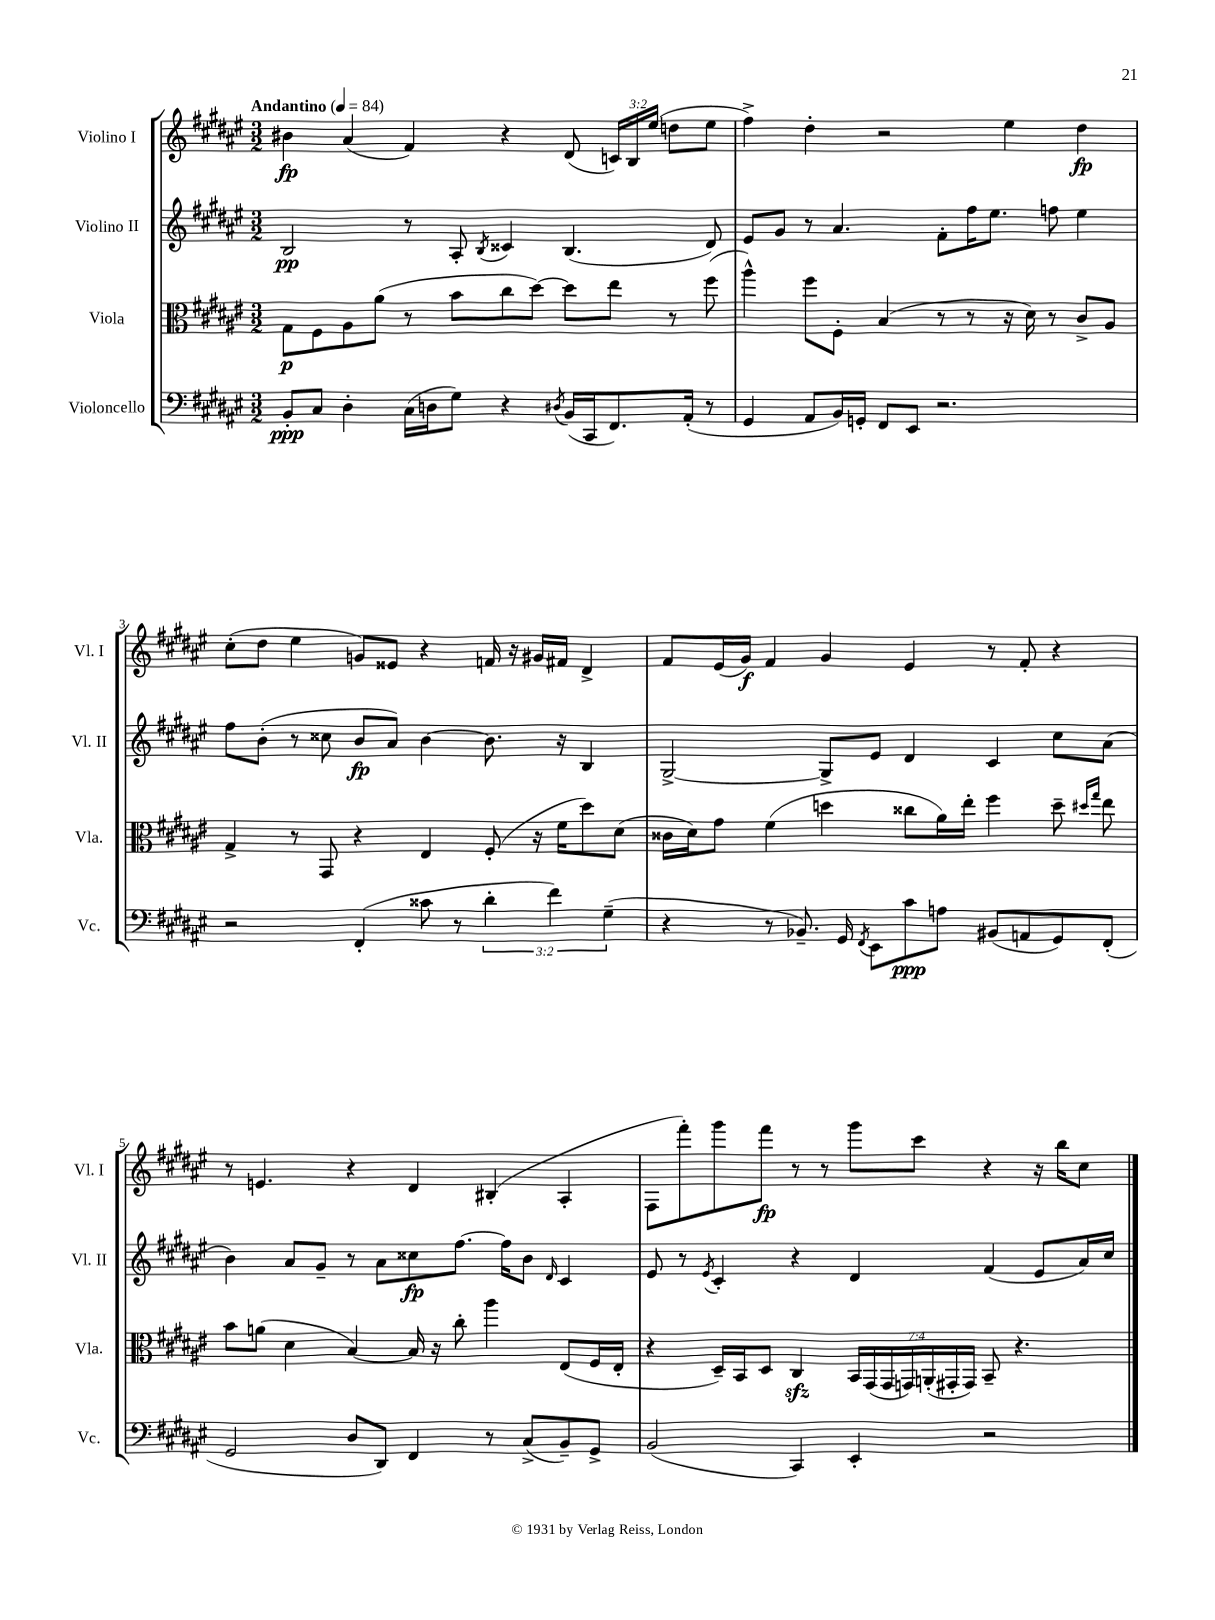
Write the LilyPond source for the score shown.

<<
\new StaffGroup <<
\new Staff = "s0" \with { instrumentName = "Violino I" shortInstrumentName = "Vl. I" } {
    \clef treble \key fis \major \numericTimeSignature \time 3/2 \override Staff.TupletNumber.text = #tuplet-number::calc-fraction-text \tempo "Andantino" 4 = 84
    \autoBeamOff bis'4\fp ais'4( fis'4) r4 dis'8( \tuplet 3/2 { c'16[) b16 eis''16]( } d''8[ eis''8] |
    fis''4->) dis''4-. r2 eis''4 dis''4\fp |
    cis''8[-.( dis''8] eis''4 g'8[) eisis'8] r4 f'16 r16 gis'16[ fis'16] dis'4-> |
    fis'8[ eis'16( gis'16]\f) fis'4 gis'4 eis'4 r8 fis'8-. r4 |
    r8 e'4. r4 dis'4 bis4-.( ais4-. |
    fis8[ fis'''8-.) gis'''8 fis'''8]\fp r8 r8 gis'''8[ cis'''8] r4 r16 b''16[ cis''8] \bar "|." |
}
\new Staff = "s1" \with { instrumentName = "Violino II" shortInstrumentName = "Vl. II" } {
    \clef treble \key fis \major \numericTimeSignature \time 3/2
    \autoBeamOff b2\pp r8 ais8-. \acciaccatura { b8 } cisis'4 b4.( dis'8) |
    eis'8[ gis'8] r8 ais'4. fis'8[-. fis''16 eis''8.] f''8 eis''4 |
    fis''8[ b'8]-.( r8 cisis''8 b'8[\fp ais'8]) b'4~ b'8. r16 b4 |
    gis2~-> gis8[-> eis'8] dis'4 cis'4 cis''8[ ais'8]( |
    b'4) ais'8[ gis'8]-- r8 ais'8[ cisis''8\fp fis''8.]~ fis''16[ b'8] \grace { dis'16 } cis'4 |
    eis'8 r8 \acciaccatura { eis'8 } cis'4-. r4 dis'4 fis'4( eis'8[ ais'16) cis''16] \bar "|." |
}
\new Staff = "s2" \with { instrumentName = "Viola" shortInstrumentName = "Vla." } {
    \clef alto \key fis \major \numericTimeSignature \time 3/2 \override Staff.TupletNumber.text = #tuplet-number::calc-fraction-text
    \autoBeamOff gis8[\p fis8 ais8 ais'8]( r8 b'8[ cis''8 dis''8]~) dis''8[ eis''8] r8 fis''8( |
    ais''4-^) fis''8[ fis8]-. b4( r8 r8 r16 dis'16) r8 cis'8[-> ais8] |
    gis4-> r8 gis,8 r4 eis4 fis8-.( r16 fis'16[ dis''8) dis'8]( |
    cisis'16[ dis'16) gis'8] fis'4( d''4 cisis''8[ ais'16) eis''16]-. fis''4 d''8-- \grace { dis''16[ gis''16] } eis''8 |
    b'8[ a'8]( dis'4 b4~) b16 r16 cis''8-. ais''4 eis8[( fis16 eis16]-. |
    r4 dis16[--) b,16 dis8] cis4\sfz \tuplet 7/4 { b,16[ gis,16( gis,16 g,16) a,16-.( gis,16-. gis,16]) } b,8-- r4. \bar "|." |
}
\new Staff = "s3" \with { instrumentName = "Violoncello" shortInstrumentName = "Vc." } {
    \clef bass \key fis \major \numericTimeSignature \time 3/2 \override Staff.TupletNumber.text = #tuplet-number::calc-fraction-text
    \autoBeamOff b,8[-.\ppp cis8] dis4-. cis16[( d16 gis8]) r4 \acciaccatura { dis8 } b,16[( cis,16 fis,8.) ais,16]-.( r8 |
    gis,4 ais,8[ b,16) g,16]-. fis,8[ eis,8] r2. |
    r2 fis,4-.( cisis'8 r8 \tuplet 3/2 { dis'4-. fis'4) gis4--( } |
    r4 r8 bes,8.--) gis,16 \acciaccatura { fis,8 } eis,8[ cis'8\ppp a8] bis,8[( a,8 gis,8) fis,8]-.( |
    gis,2 dis8[ dis,8]) fis,4 r8 cis8[->( b,8--) gis,8]-> |
    b,2( cis,4) eis,4-. r2 \bar "|." |
}
>>
>>
